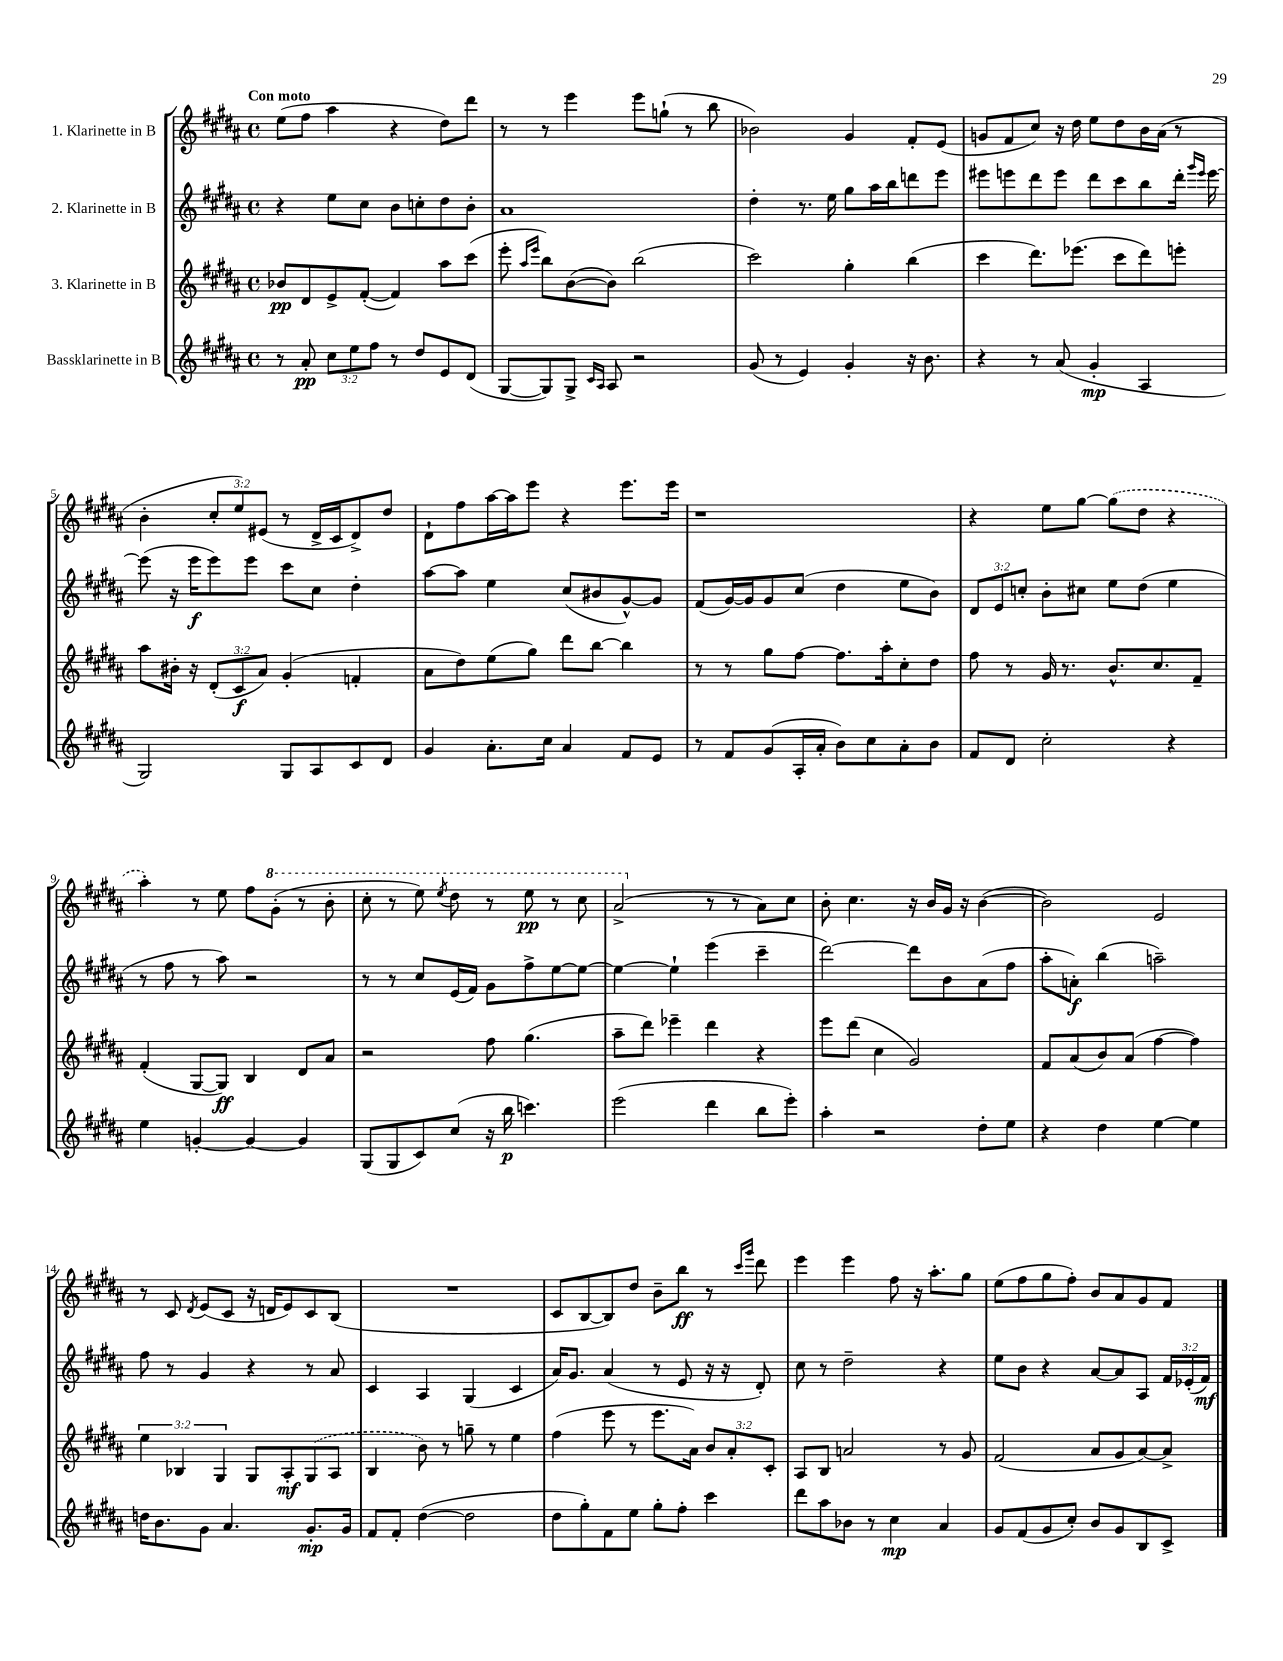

**kern	**kern	**kern	**kern
*staff4	*staff3	*staff2	*staff1
*clefG2	*clefG2	*clefG2	*clefG2
*k[f#c#g#d#a#]	*k[f#c#g#d#a#]	*k[f#c#g#d#a#]	*k[f#c#g#d#a#]
*M4/4	*M4/4	*M4/4	*M4/4
*met(c)	*met(c)	*met(c)	*met(c)
8r	8b-	4r	(8ee
8a#'	8d#	.	8ff#
12cc#	8e^	8ee	4aa#
12ee	.	.	.
.	([8f#'	8cc#	.
12ff#	.	.	.
8r	4f#])	8b	4r
8dd#	.	8cc'	.
8e	8aa#	8dd#	8dd#)
(8d#	(8ccc#	8b'	8ddd#
=	=	=	=
[8G#	8eee'	1a#	8r
.	16qqaa#	.	.
.	16qqeee	.	.
8G#])	8bb)	.	8r
8G#^	([8b	.	4eee
16qqc#	.	.	.
16qqA#	.	.	.
8A#	8b])	.	.
2r	(2bb	.	8eee
.	.	.	(8gg`
.	.	.	8r
.	.	.	8bb
=	=	=	=
(8g#	2ccc#)	4dd#'	2b-)
8r	.	.	.
4e)	.	8.r	.
.	.	16ee	.
4g#'	4gg#'	8gg#	4g#
.	.	16aa#	.
.	.	16bb	.
16r	(4bb	8ddd	8f#'
8.b	.	.	.
.	.	8eee	(8e
=	=	=	=
4r	4ccc#	8eee#	8g
.	.	8eee	8f#
8r	8.ddd#)	8ddd#	8cc#)
(8a#	.	8eee	16r
.	(8.eee-	.	16dd#
4g#'	.	8ddd#	8ee
.	8ccc#	8ccc#	8dd#
4A#	8ddd#)	8bb	16b
.	.	.	(16a#
.	8eee'	16ddd#'	8r
.	.	16qqggg#	.
.	.	16qqeee	.
.	.	[16eee	.
=	=	=	=
2G#)	8aa#	(8eee]	4b'
.	16b#'	16r	.
.	16r	16eee	.
.	(12d#'	8eee)	12cc#'
.	12c#	.	12ee)
.	.	8eee	.
.	12a#)	.	(12e#
8G#	(4g#'	8ccc#	8r
8A#	.	8cc#	16d#^
.	.	.	16c#
8c#	4f'	4dd#'	8d#^)
8d#	.	.	8dd#
=	=	=	=
4g#	8a#	[8aa#	8d#`
.	8dd#)	8aa#]	8ff#
8.a#'	(8ee	4ee	[16aa#
.	.	.	16aa#]
.	8gg#)	.	8eee
16cc#	.	.	.
4a#	8ddd#	(8cc#	4r
.	[8bb	8b#	.
8f#	4bb]	[8g#^^)	8.eee
8e	.	8g#]	.
.	.	.	16eee
=	=	=	=
8r	8r	(8f#	1r
8f#	8r	[16g#)	.
.	.	16g#]	.
(8g#	8gg#	8g#	.
16A#'	[8ff#	(8cc#	.
16a#'	.	.	.
8b)	8.ff#]	4dd#	.
8cc#	.	.	.
.	16aa#'	.	.
8a#'	8cc#'	8ee	.
8b	8dd#	8b)	.
=	=	=	=
8f#	8ff#	12d#	4r
.	.	12e	.
8d#	8r	.	.
.	.	12cc'	.
2cc#'	16g#	8b'	8ee
.	8.r	.	.
.	.	8cc#	[8gg#
.	8.b^^	8ee	(8gg#]
.	.	(8dd#	8dd#
.	8.cc#	.	.
4r	.	4ee	4r
.	8f#~	.	.
=	=	=	=
4ee	(4f#'	8r	4aa#')
.	.	8ff#	.
[4g'	[8G#	8r	8r
.	8G#])	8aa#)	8ee
4g_	4B	2r	8ff#
.	.	.	(8gg#'
4g]	8d#	.	8r
.	8a#	.	8bb'
=	=	=	=
(8G#	2r	8r	8ccc#'
8G#	.	8r	8r
8c#)	.	8cc#	8eee)
.	.	.	8qeee
(8cc#	.	(16e	8ddd#
.	.	16f#)	.
16r	8ff#	8g#	8r
16bb	.	.	.
4.ccc)	(4.gg#	8ff#^	8eee
.	.	[8ee	8r
.	.	8ee_	8ccc#
=	=	=	=
(2eee	8aa#~	4ee_	(2aa#^
.	8ddd#)	.	.
.	4eee-~	4ee`]	.
4ddd#	4ddd#	(4eee	8r
.	.	.	8r
8bb	4r	4ccc#~	8a#)
8eee')	.	.	8cc#
=	=	=	=
4aa#'	8eee	[2ddd#)	8b'
.	(8ddd#	.	4.cc#
2r	4cc#	.	.
.	2g#)	8ddd#]	16r
.	.	.	16b
.	.	8b	16g#
.	.	.	16r
8dd#'	.	(8a#	([4b
8ee	.	8ff#	.
=	=	=	=
4r	8f#	8aa#'	2b])
.	(8a#	8a')	.
4dd#	8b)	(4bb	.
.	(8a#	.	.
[4ee	[4ff#	2aa~)	2e
4ee]	4ff#])	.	.
=	=	=	=
16dd	6ee	8ff#	8r
8.b	.	.	.
.	.	8r	8c#
.	6B-	.	.
.	.	.	8qd#
8g#	.	4g#	(8e
.	6G#	.	.
4.a#	.	.	8c#
.	8G#	4r	16r
.	.	.	16d
.	8A#'	.	8e)
8.g#'	(8G#	8r	8c#
.	8A#	8a#	(8B
16g#	.	.	.
=	=	=	=
8f#	4B	4c#	1r
8f#'	.	.	.
([4dd#	8b)	4A#	.
.	8r	.	.
2dd#]	8gg~	(4G#	.
.	8r	.	.
.	4ee	4c#	.
=	=	=	=
8dd#	(4ff#	16a#)	8c#
.	.	8.g#	.
8gg#')	.	.	[8B
8f#	8eee	(4a#	8B])
8ee	8r	.	8dd#
8gg#'	8.eee	8r	8b~
8ff#'	.	8e	8bb
.	16a#)	.	.
4ccc#	12b	16r	8r
.	.	16r	.
.	12a#'	.	.
.	.	.	16qqccc#
.	.	.	16qqggg#
.	.	8d#')	8ddd#
.	12c#'	.	.
=	=	=	=
8ddd#	8A#	8cc#	4eee
8aa#	8B	8r	.
8b-	2a	2dd#~	4eee
8r	.	.	.
4cc#	.	.	8ff#
.	.	.	16r
.	.	.	8.aa#'
4a#	8r	4r	.
.	8g#	.	8gg#
=	=	=	=
8g#	(2f#	8ee	(8ee
(8f#	.	8b	8ff#
8g#	.	4r	8gg#
8cc#')	.	.	8ff#')
8b	8a#	[8a#	8b
8g#	8g#	8a#]	8a#
8B	[8a#)	8A#	8g#
8c#^	8a#^]	24f#	8f#
.	.	(24e-'	.
.	.	24f#)	.
==	==	==	==
*-	*-	*-	*-
